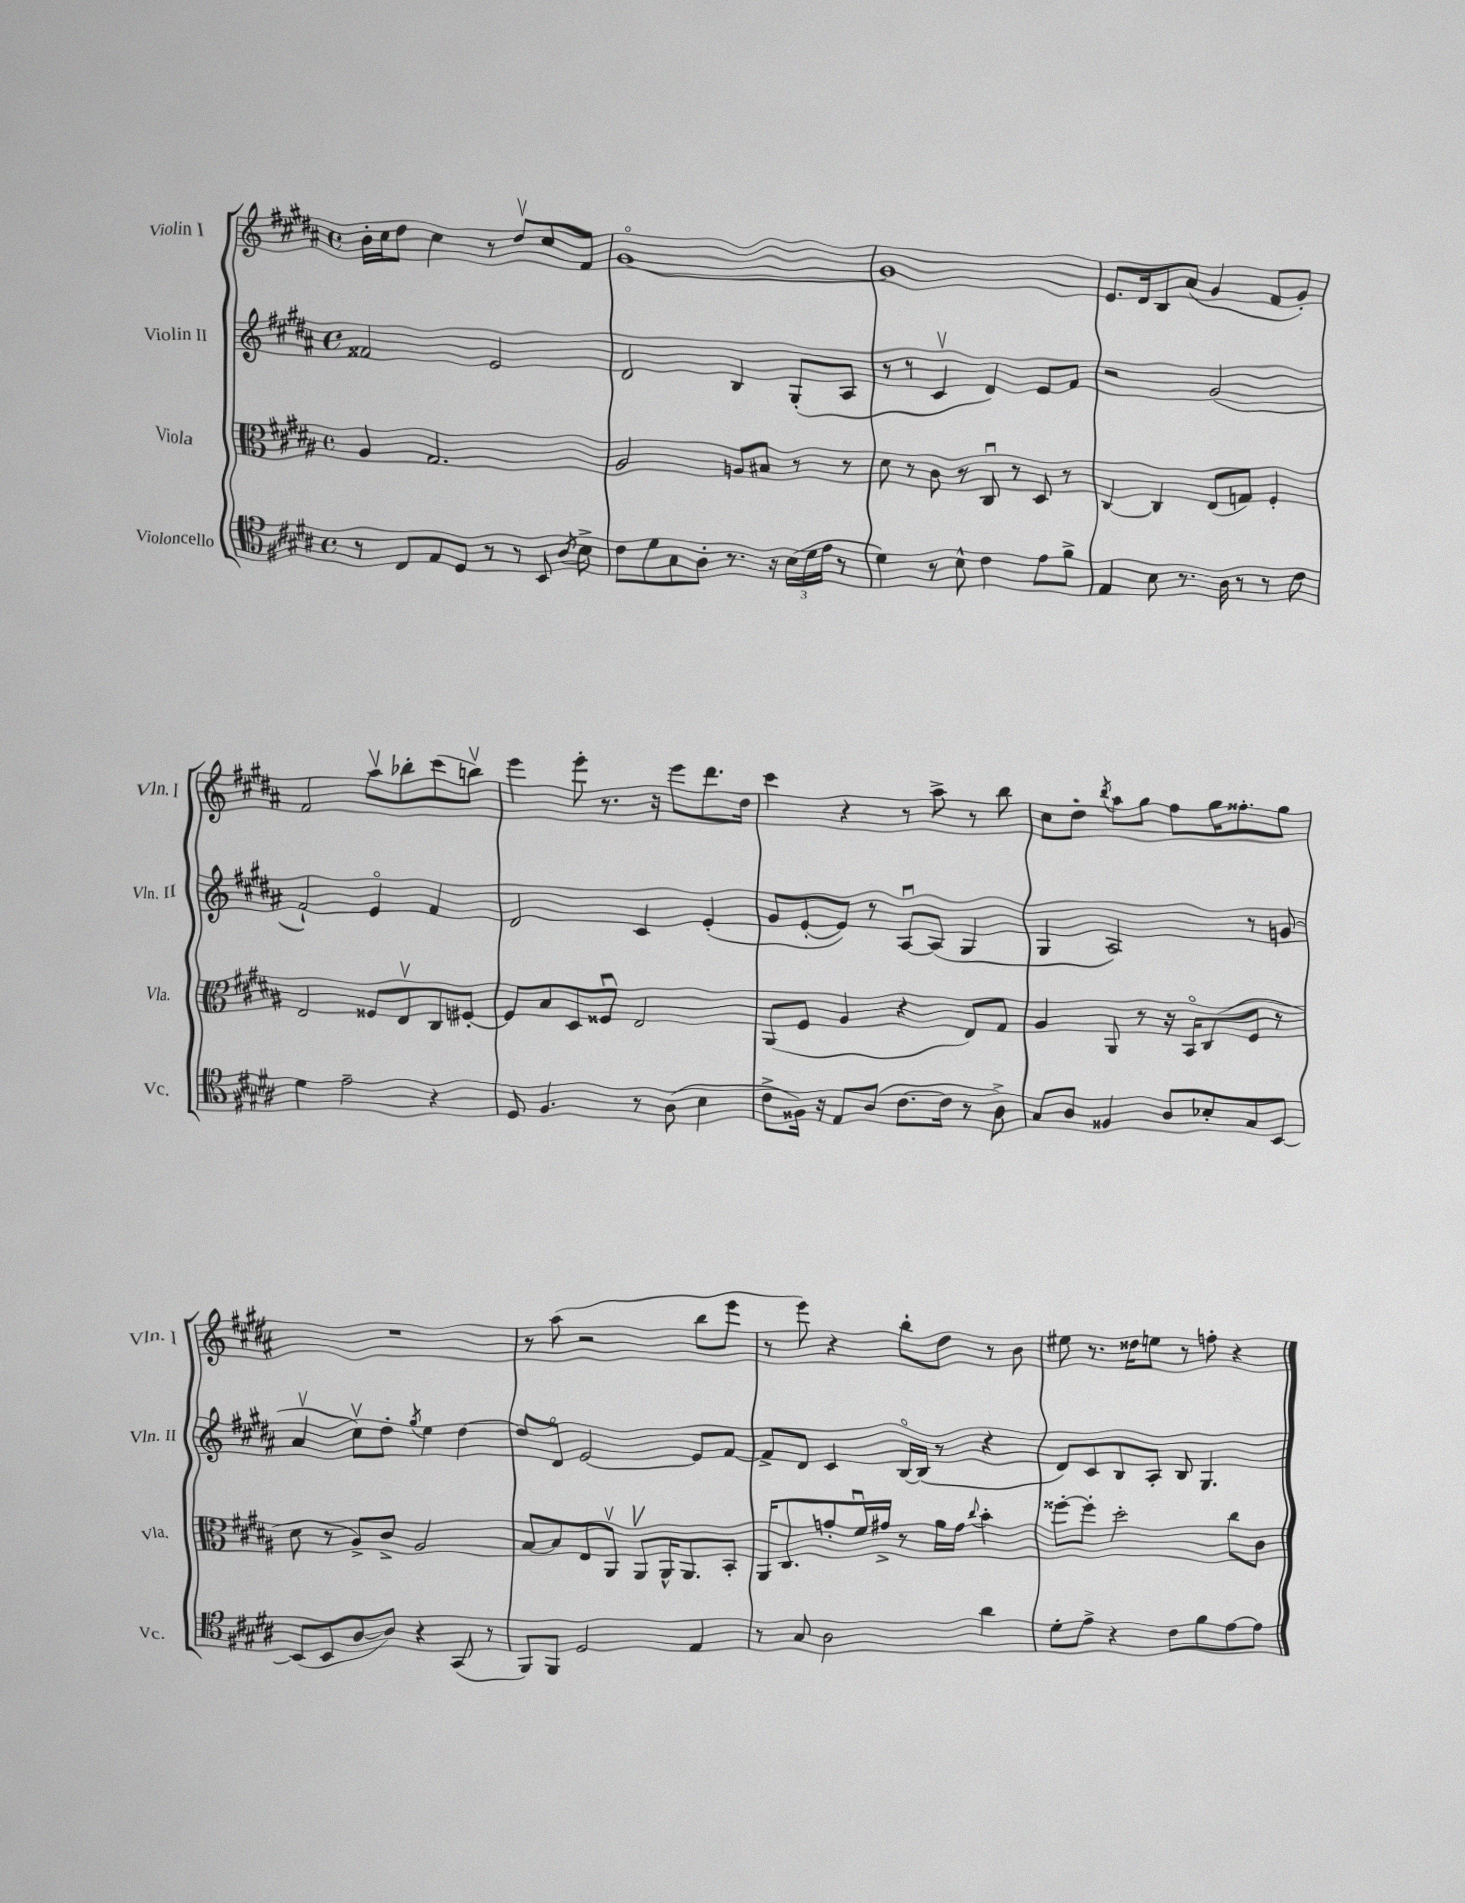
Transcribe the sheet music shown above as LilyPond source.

<<
\new StaffGroup <<
\new Staff = "s0" \with { instrumentName = "Violin I" shortInstrumentName = "Vln. I" } {
    \clef treble \key b \major \defaultTimeSignature \time 4/4
    \autoBeamOff b'16[-. cis''16 dis''8] cis''4 r8 dis''8[\upbow cis''8 fis'8] |
    gis'1~\flageolet |
    gis'1 |
    e'8.[ dis'16 b8 ais'8]( gis'4 fis'8[ gis'8]-.) |
    fis'2 ais''8[\upbow bes''8-. cis'''8( b''8]\upbow) |
    e'''4 e'''8-. r8. r16 e'''8[ dis'''8. dis''16] |
    cis'''4 r4 r8 ais''8-> r8 b''8 |
    cis''8[ dis''8]-. \acciaccatura { b''8 } ais''8[ gis''8] fis''8[ gis''16 fisis''8.-. gis''8] |
    R1 |
    r8 ais''8( r2 b''8[ e'''8] |
    r8 e'''8) r4 b''8[-. dis''8] r8 b'8 |
    eis''8 r8. disis''16[ e''8] r8 f''8-. r4 \bar "|." |
}
\new Staff = "s1" \with { instrumentName = "Violin II" shortInstrumentName = "Vln. II" } {
    \clef treble \key b \major \defaultTimeSignature \time 4/4
    \autoBeamOff fisis'2 e'2 |
    dis'2 b4 gis8[-.( ais8] |
    r8 r8 cis'4\upbow dis'4) e'8[ fis'8] |
    r2 gis'2( |
    fis'2-!) e'4\flageolet fis'4 |
    dis'2 cis'4 e'4-.( |
    gis'8[ e'8~-. e'8]) r8 ais8[~\downbow ais8]( gis4 |
    gis4 ais2) r8 g'8( |
    ais'4\upbow cis''8[\upbow) dis''8]-. \acciaccatura { gis''8 } e''4 dis''4~ |
    dis''8[ dis'8]\flageolet e'2~ e'8[ fis'8]~ |
    fis'8[-> dis'8] cis'4 b16[~\flageolet b16]( r8 r4 |
    dis'8[) cis'8 b8 ais8]-. b8 gis4. \bar "|." |
}
\new Staff = "s2" \with { instrumentName = "Viola" shortInstrumentName = "Vla." } {
    \clef alto \key b \major \defaultTimeSignature \time 4/4
    \autoBeamOff ais4 gis2. |
    ais2 a8[ bis8] r8 r8 |
    dis'8 r8 cis'8 r8 cis8\downbow r8 dis8 r8 |
    cis4~ cis4 e8[( g8]) fis4-. |
    e2 fisis8[ e8\upbow cis8 fis8]~-. |
    fis8[ b8 dis8 fisis8]\downbow e2 |
    ais,8[( fis8] ais4 r4 e8[) gis8] |
    ais4 ais,8 r8 r16 b,16[\flageolet cis8( fis8] r8 |
    dis'8 r8 ais8[->) cis'8]-> ais2 |
    b8[~ b8 e8 ais,8]\upbow ais,8[\upbow ais,16-^ ais,8. b,8]-. |
    ais,16[ cis8. g'8-. fis'16\downbow gis'16]-> r8 ais'16[ gis'16] \appoggiatura { cis''8 } b'4-. |
    fisis''8[~-. fisis''8]-. dis''2-. cis''8[ cis'8] \bar "|." |
}
\new Staff = "s3" \with { instrumentName = "Violoncello" shortInstrumentName = "Vc." } {
    \clef tenor \key b \major \defaultTimeSignature \time 4/4
    \autoBeamOff r8 cis8[ e8 dis8] r8 r8 b,8 \acciaccatura { ais8 } b8-> |
    cis'8[ dis'8 gis8 ais8]-. r8. r16 \tuplet 3/2 { b16[( dis'16 e'16] } r8 |
    dis'4) r8 b8-^ cis'4 e'8[ fis'8]-> |
    e4 b8 r8. ais16 r8 r8 cis'8 |
    dis'4 e'2-- r4 |
    dis8 fis4. r8 ais8( b4 |
    cis'8[-> fisis16]) r16 e8[ ais8]( cis'8.[~ cis'16] r8 ais8->) |
    gis8[ ais8] fisis4 ais8[ bes8-. gis8 b,8]~ |
    b,8[( b,8 ais8~ ais8]) r4 gis,8( r8 |
    fis,8[) fis,8] dis2 e4 |
    r8 gis8 ais2 ais'4 |
    dis'8[-. e'8]-> r4 cis'8[ fis'8 e'8~ e'8] \bar "|." |
}
>>
>>
\layout { \context { \Score \remove "Bar_number_engraver" } }
